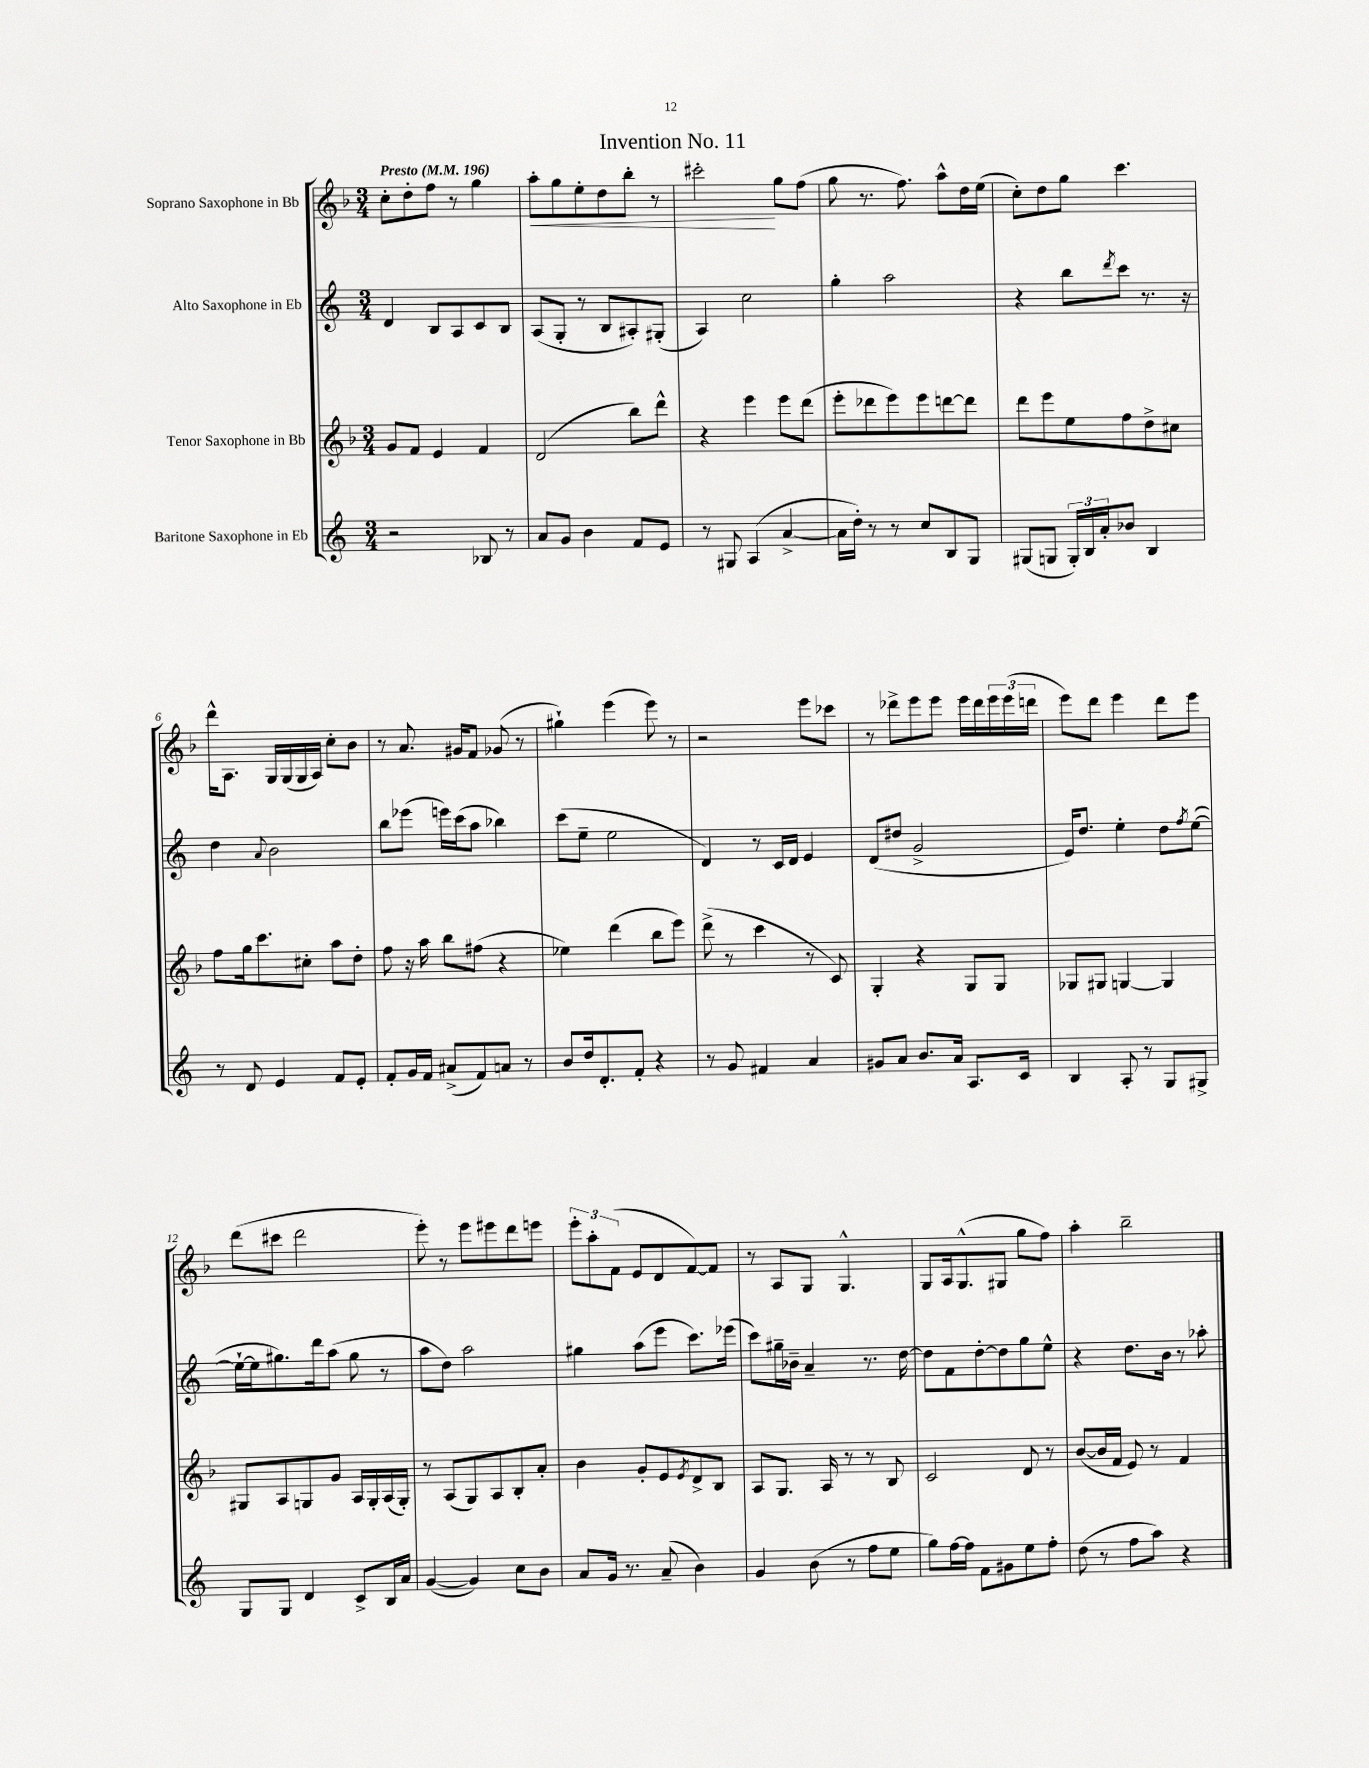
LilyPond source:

\header { title = "Invention No. 11" }
<<
\new StaffGroup <<
\new Staff = "s0" \with { instrumentName = "Soprano Saxophone in Bb" } {
    \clef treble \key f \major \numericTimeSignature \time 3/4 \tempo "Presto" 4 = 196
    c''8-. d''8-. f''8 r8 g''4 |
    a''8-.\< g''8 e''8-. d''8 bes''8-. r8 |
    cis'''2-.\! g''8 f''8( |
    g''8 r8. f''8.) a''8-^ d''16 e''16( |
    c''8-.) d''8 g''8 c'''4. |
    d'''16-^ a8. g16 g16( g16 a16) c''8-. bes'8 |
    r8 a'8. gis'16 f'8 ges'8( r8 |
    gis''4-!) e'''4( e'''8) r8 |
    r2 e'''8 ces'''8 |
    r8 des'''8-> e'''8 e'''8 e'''16 des'''16 \tuplet 3/2 { e'''16 e'''16( d'''16 } |
    e'''8) d'''8 e'''4 d'''8 e'''8 |
    d'''8( cis'''8 d'''2 |
    e'''8-.) r8 e'''8 eis'''8 d'''8 e'''8 |
    \tuplet 3/2 { e'''8-. a''8-. f'8( } e'8 d'8 f'8~) f'8 |
    r8 a8 g8 g4.-^ |
    g8 a16 g8.-^( gis8 g''8 f''8) |
    a''4-. bes''2-- \bar "|." |
}
\new Staff = "s1" \with { instrumentName = "Alto Saxophone in Eb" } {
    \clef treble \key c \major \numericTimeSignature \time 3/4
    d'4 b8 a8 c'8 b8 |
    a8( g8-. r8 b8 ais8-.) gis8-.( |
    a4) c''2 |
    g''4-. a''2 |
    r4 b''8 \acciaccatura { d'''8 } c'''8 r8. r16 |
    d''4 \appoggiatura { a'8 } b'2 |
    b''8 ees'''8( e'''16) c'''16( a''8 bes''4) |
    c'''8( e''8-- e''2 |
    d'4) r8 c'16 d'16 e'4 |
    d'8( dis''8 g'2-> |
    e'16) d''8. e''4-. d''8 \acciaccatura { f''8 } e''8~( |
    e''16~-! e''16 gis''8.) d'''16 a''8( gis''8 r8 |
    a''8 d''8) a''2 |
    gis''4 a''8( e'''8 c'''8.) ees'''16( |
    c'''8) gis''16-- bes'16-- a'4-- r8. d''16~ |
    d''8 f'8 d''8~-. d''8 g''8 e''8-^ |
    r4 d''8. b'16 r8 aes''8-. \bar "|." |
}
\new Staff = "s2" \with { instrumentName = "Tenor Saxophone in Bb" } {
    \clef treble \key f \major \numericTimeSignature \time 3/4
    g'8 f'8 e'4 f'4 |
    d'2( bes''8) d'''8-^ |
    r4 e'''4 e'''8 d'''8( |
    e'''8-. des'''8 e'''8) e'''8 d'''8~ d'''8 |
    d'''8 e'''8 e''8 f''8 d''8-> cis''8 |
    f''8 g''16 c'''8. cis''8-. a''8 d''8-. |
    f''8 r16 a''16 bes''8 fis''8( r4 |
    ees''4) d'''4( bes''8 e'''8) |
    d'''8->( r8 c'''4 r8 c'8) |
    g4-. r4 g8 g8 |
    ges8 gis8 g4~ g4 |
    gis8 a8 g8 g'8 a16 g16-. a16( g16-.) |
    r8 a8( g8) a8 bes8-. a'8-. |
    bes'4 g'8-. e'8 \acciaccatura { e'8 } d'8-> bes8 |
    a8 g8. a16 r8 r8 bes8 |
    c'2 d'8 r8 |
    bes'8~( bes'16 f'16 e'8) r8 f'4 \bar "|." |
}
\new Staff = "s3" \with { instrumentName = "Baritone Saxophone in Eb" } {
    \clef treble \key c \major \numericTimeSignature \time 3/4
    r2 bes8 r8 |
    a'8 g'8 b'4 f'8 e'8 |
    r8 gis8 a4( a'4~-> |
    a'16 d''16-.) r8 r8 c''8 b8 g8 |
    gis8( g8 \tuplet 3/2 { g16-.) b16 a'16-. } bes'8 b4 |
    r8 d'8 e'4 f'8 e'8-. |
    f'8-. g'16 f'16 ais'8->( f'8) a'8 r8 |
    b'8 d''16 d'8.-. f'8-. r4 |
    r8 g'8 fis'4 a'4 |
    gis'8 a'8 b'8. a'16 a8. c'16 |
    b4 a8-. r8 g8 gis8-> |
    g8 g8 d'4 c'8-> b16 a'16 |
    g'4~( g'4) c''8 b'8 |
    a'8 g'16 r8. a'8--( b'4) |
    g'4 b'8( r8 f''8 e''8 |
    g''8) f''16~ f''16 f'8 gis'8 e''8 f''8-. |
    d''8( r8 f''8 a''8) r4 \bar "|." |
}
>>
>>
